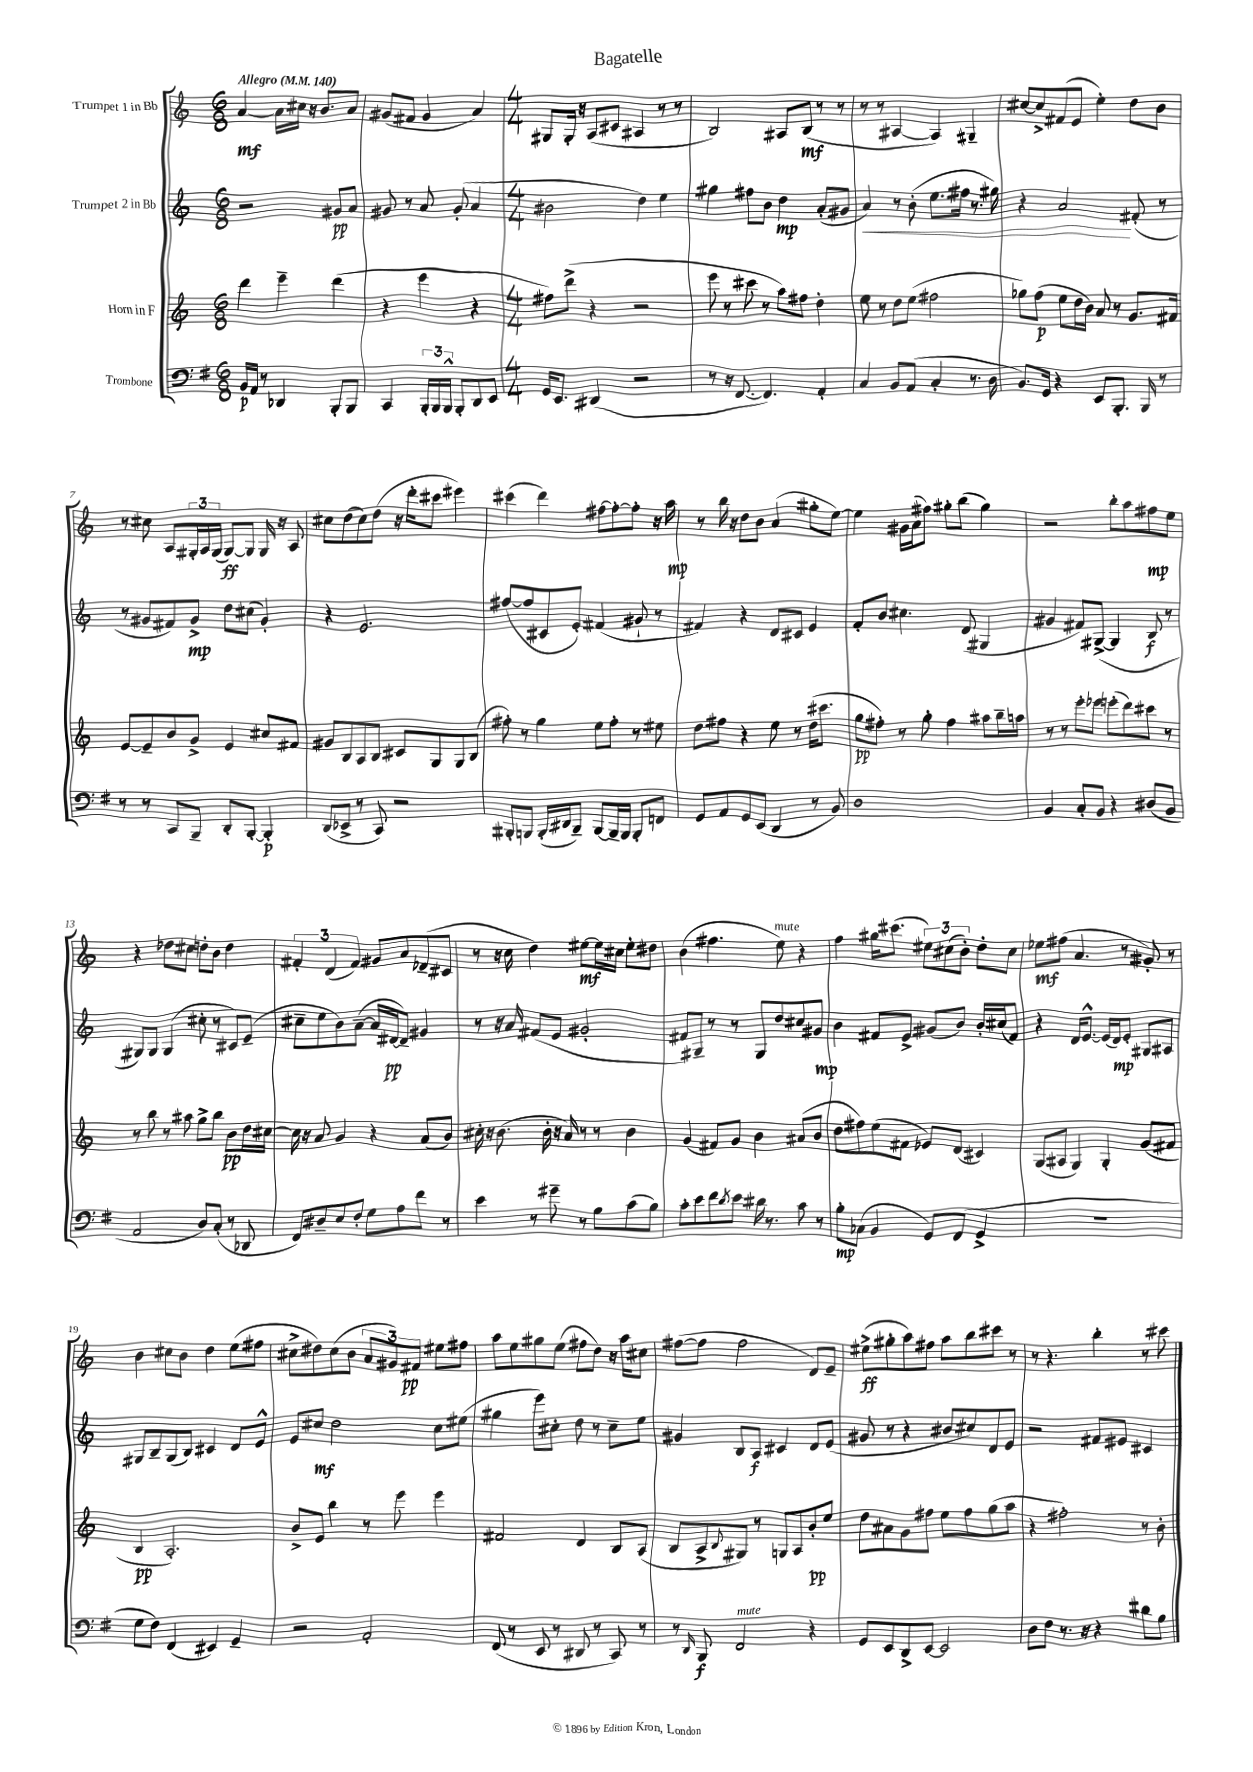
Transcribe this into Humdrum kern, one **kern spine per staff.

**kern	**kern	**kern	**kern
*staff4	*staff3	*staff2	*staff1
*clefF4	*clefG2	*clefG2	*clefG2
*k[f#]	*k[]	*k[]	*k[]
*M6/8	*M6/8	*M6/8	*M6/8
*MM140	*MM140	*MM140	*MM140
16BB	4ddd	2r	[4a
16AA	.	.	.
8r	.	.	.
4DD-	4eee~	.	16a]
.	.	.	16cc#
.	.	.	16r
.	.	.	8.b
8BBB'	(4ddd	8g#	.
8BBB	.	8a	8a
=	=	=	=
4CC	4r	8g#	(8g#
.	.	8r	8f#
24BBB'	4eee	8a	4g#
24BBB	.	.	.
24BBB^^	.	.	.
8BBB'	.	(8g#'	.
8DD	4r	4a	4a)
8EE	.	.	.
=	=	=	=
*M4/4	*M4/4	*M4/4	*M4/4
16GG	8ff#)	2b#	8G#
8.EE	.	.	.
.	(8ddd^	.	16G#'
.	.	.	16r
(4DD#	4r	.	(8A
.	.	.	8c#
2r	2r	4dd)	4A#
.	.	4ee	8r
.	.	.	8r
=	=	=	=
8r	8eee	4gg#	2B)
16r	8r	.	.
[8.FF#	.	.	.
.	8ccc#	8ff#	.
4.FF#])	8r	8b	.
.	8aa)	4dd	8A#
.	8ff#	.	(8B
4AA'	4dd'	(8a'	8r
.	.	8g#	8r
=	=	=	=
4C	8ee	4a)	8r
.	8r	.	8r
8BB	8dd	8r	[4A#
(8AA	(8ee	(8b'	.
4C'	2ff#	8.ee	4A#])
.	.	16ff#	.
8.r	.	8.r	4G#~
16D	.	16gg#)	.
=	=	=	=
8.BB)	8gg-)	4r	[8cc#
.	(8ff	.	8cc#^]
16GG	.	.	.
4r	8ee	2a	(8f#
.	16dd	.	8e
.	16b)	.	.
8EE	8a	.	4ee')
8.BBB'	8r	.	.
.	8.g	(8f#'	8dd
16BBB	.	.	.
8r	.	8r	8b
.	16f#	.	.
=	=	=	=
8r	[8e	8r	8r
8r	8e~]	8g#	8cc#
8CC	8b	8f#)	8A
8BBB~	8g^	8g#^	24G#'
.	.	.	24A
.	.	.	(24G#
8DD'	4e	8dd	[8G#)
[8BBB'	.	(8cc#	8G#]
4BBB']	8cc#	4g#')	16G#
.	.	.	16r
.	8f#	.	8A
=	=	=	=
(8DD	8g#	4r	8cc#
8EE-^	8B	.	(8dd
8r	8A	2.e	8cc#)
8CC)	8B	.	(8dd
2r	8c#	.	16r
.	.	.	16ddd'
.	8G	.	8ccc#
.	8G	.	4eee#)
.	(8B	.	.
=	=	=	=
8BBB#'	8ff#')	([8ff#	(4ccc#
8BBB	8r	8ff#]	.
(16BBB'	4gg	8c#	4ddd)
16DD#	.	.	.
8BBB~)	.	8e')	.
[8BBB	8ee	(4f#	[8ff#
16BBB~]	8ff#'	.	8ff#'_
16BBB	.	.	.
8BBB'	8r	8g#`	8ff#']
8FF	8ee#	8r	16r
.	.	.	16aa
=	=	=	=
8GG	8dd	4f#)	8r
8AA	8ff#	.	16bb
.	.	.	16r
8GG	4r	4r	8dd
(8EE	.	.	8b
4DD	8ee	8d	(4a
.	8r	8c#	.
8r	(16dd	4e	8gg#'
.	8.ccc#	.	.
8BB)	.	.	[8ee)
=	=	=	=
1D	8gg	8f'	4ee]
.	8ff#')	8b	.
.	8r	4.cc#	16g#
.	.	.	(16a
.	8gg'	.	8ff#)
.	4ff#	.	8gg#'
.	.	(8d	(8bb
.	8aa#	4G#	4gg#)
.	16bb~	.	.
.	16aa	.	.
=	=	=	=
4BB	8r	4g#	2r
.	8r	.	.
8C'	8eee'	8f#)	.
8BB	8eee-	([8G#^	.
4r	(8eee'	4G#]	8bb'
.	8ddd)	.	8aa
(8D#	8ccc#	8B	8ff#
8BB	8r	8r	8ee
=	=	=	=
2AA	8r	8G#)	4r
.	8bb	8G#	.
.	8r	(4G#	8dd-
.	8aa#	.	8cc#
8D)	8gg^	8cc#'	8dd'
(8C'	8bb	8r	8b
8r	8b	8c#)	4dd
8DD-	16dd	(8e~	.
.	[16cc#	.	.
=	=	=	=
8FF#)	16cc#]	8cc#~	6f#'
.	16r	.	.
8D#~	8a	8ee	.
.	.	.	(6d
8E	4g	8b)	.
.	.	.	6f#)
8F#'	.	([8a~	.
8G	4r	16a]	8g#
.	.	[16d#	.
8A	.	8d#~])	8a
8f#	(8a	4g#	(8d-~
8r	8b)	.	8c#
=	=	=	=
4e	16cc#'	8r	8r
.	16r	.	.
.	(8.b	16r	16r
.	.	16a	16cc
8r	.	(8f#	4dd)
.	16b'	.	.
8g#~	16r	8e	.
.	16a)	.	.
8r	8r	2g#'	[8ee#
8B	8r	.	16ee#]
.	.	.	16cc#
(8c	4b	.	8ee#'
8B)	.	.	8dd#
=	=	=	=
8c'	(4g	8f#)	(4b
8e	.	8G#~	.
8f#	8f#)	8r	4.ff#
8qd	.	.	.
8e	8g	8r	.
16d#	4b	8G#	.
8.r	.	.	.
.	.	8dd	8ee)
8c	(8a#	8cc#	4r
8r	8b	8g#	.
=	=	=	=
8B'	8dd	4b	4ff
(8C-	8ff#)	.	.
4BB	(8ee	8f#	16gg#
.	.	.	(8.ccc#
.	8f#	8e^	.
8GG)	8e-)	(8g#	12ee#)
.	.	.	(12cc#
(8FF#	(8d	8b)	.
.	.	.	12b')
4GG^	4c#)	16b'	8dd'
.	.	(16cc#	.
.	.	8f#)	8cc#
=	=	=	=
1r	(8G	4r	8ee-
.	8A#	.	(8ff#
.	4G)	16d	4.a
.	.	[8.e^^	.
.	4G'	(16e]	.
.	.	16d)	.
.	.	8e'	8r
.	(8g	8G#	8g#')
.	8f#	8A#	8r
=	=	=	=
8G	4B	8G#	4b
8F#)	.	8B~	.
(4FF#	2.A')	(8G#	8cc#
.	.	8B)	8b
4EE#)	.	4c#	4dd
4GG~	.	8d	(8ee
.	.	8e^^	8ff#
=	=	=	=
2r	8b^	8e	8cc#^
.	8e	8cc#	8dd#)
.	4bb	2dd	(8cc#
.	.	.	8b
2AA'	8r	.	12a
.	.	.	12g#)
.	8eee	.	.
.	.	.	12f#
.	4eee	8cc#	8ee#
.	.	(8ee#	8ff#
=	=	=	=
(8FF#	2f#	4gg#	8aa
8r	.	.	8ee
8EE	.	8eee)	8gg#
8r	.	8cc#'	(8ee
8DD#	4d	8dd	8ff#
8r	.	8r	8dd)
8CC)	8B	8cc#~	16r
.	.	.	16aa
8r	(8A	8ee	8cc#
=	=	=	=
8r	8B	4g#	([8ff#
16qqDD	.	.	.
8BBB	8A^	.	8ff#]
.	8qqB	.	.
2FF#	8G#)	8B	2ff#
.	8r	8A	.
.	8G	4c#	.
.	8A	.	.
4r	8b'	8d	8d)
.	8ee	(8e	8e~
=	=	=	=
8GG	8dd	8g#	(8ee#^
8EE	8a#	8r	8gg#'
8DD^	8g	4r	8aa)
[8EE	8ff#	.	8ff#
2EE]	8ee	8b#	8aa
.	8ff#	8cc#)	8bb
.	(8gg	8d	8ccc#
.	8aa	8e	8r
=	=	=	=
8D	4r	2r	8r
8F#	.	.	4.r
8.r	2ff#')	.	.
16r	.	.	.
4r	.	8f#	4bb'
.	.	8e#	.
8d#	8r	4c#	8r
8B	8b'	.	8ccc#
==	==	==	==
*-	*-	*-	*-
